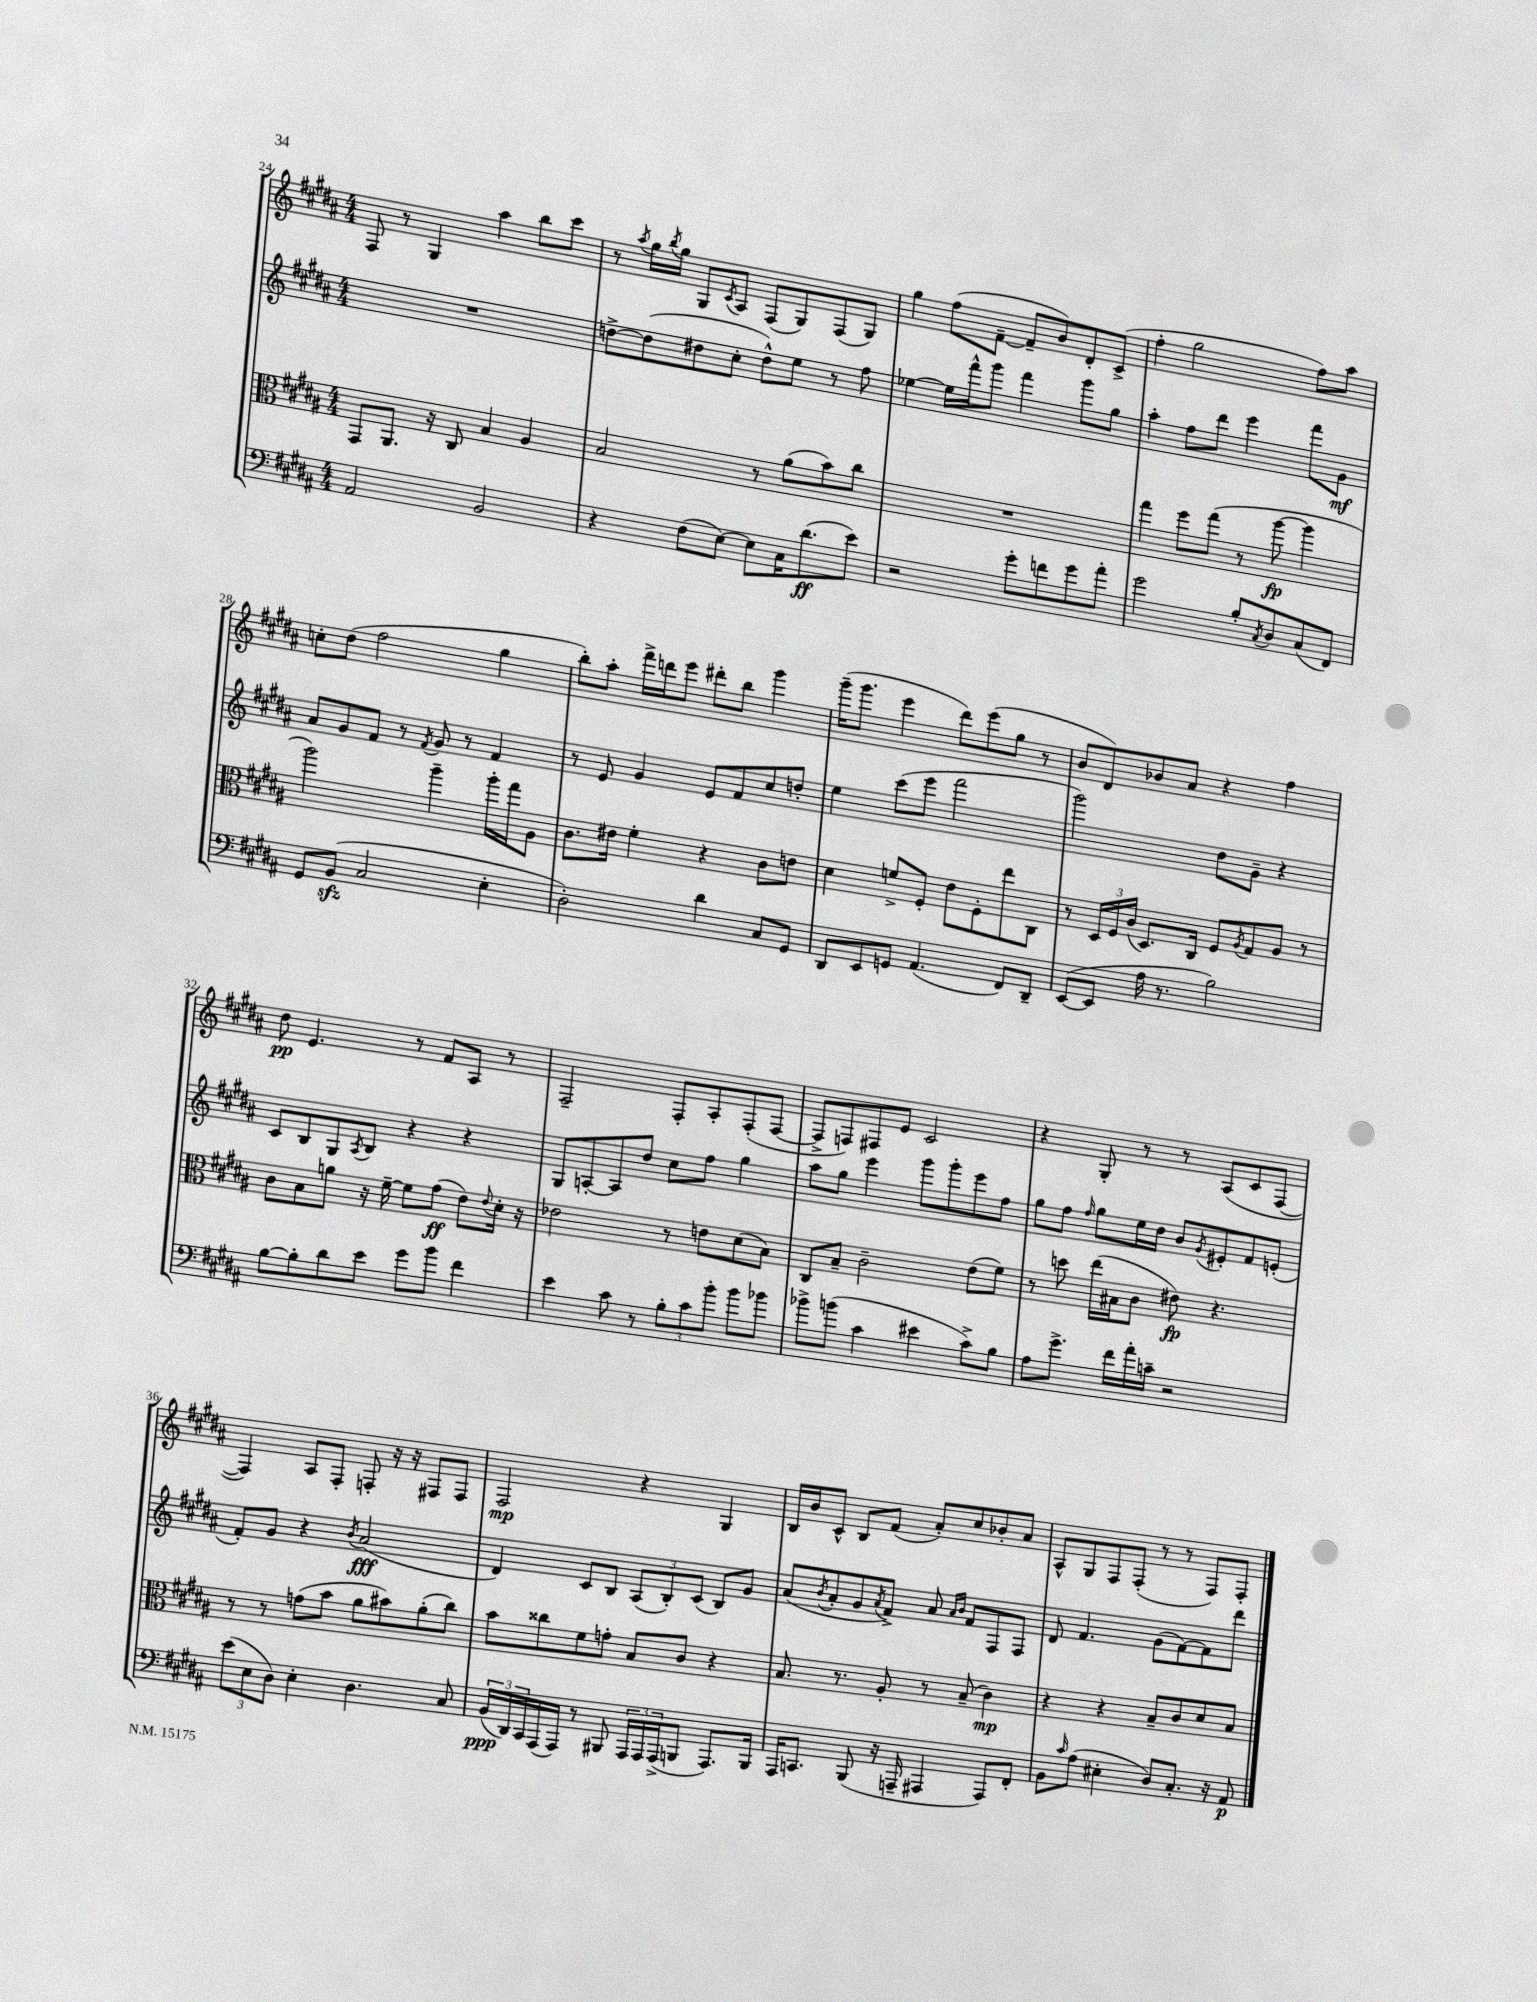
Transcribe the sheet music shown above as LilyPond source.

<<
\new StaffGroup <<
\new Staff = "s0" {
    \clef treble \key b \major \numericTimeSignature \time 4/4
    fis8 r8 gis4 ais''4 b''8 cis'''8 |
    r8 \acciaccatura { ais''8 } gis''16 \acciaccatura { b''8 } gis''16 gis8 \acciaccatura { cis'8 } ais8 fis8( gis8) fis8( gis8) |
    gis''4 fis''8( fis'8~-- fis'8-- b'8) dis'8-. cis'8->( |
    fis''4-. gis''2 fis''8) ais''8 |
    c''8-. dis''8( fis''2 gis''4 |
    b''8-.) ais''8-. fis'''16-> d'''16 e'''8 dis'''8-. b''8 gis'''4 |
    gis'''16--( gis'''8. e'''4 dis'''8) e'''8( gis''8 r8 |
    b'8 dis'8) bes'8 ais'8 r4 fis''4 |
    dis''8\pp e'4. r8 fis'8 ais8 r8 |
    fis2-- fis8-. ais8-. fis8-.( fis8~ |
    fis8-> f8) fis8 e'8 cis'2 |
    r4 gis8-. r8 r8 ais8( cis'8 fis8~ |
    fis4) ais8 fis8-. f8-. r16 r16 fis8 fis8 |
    fis2\mp r4 gis4 |
    b16 b'16 cis'8-^ b8 fis'8( ais'8-.) cis''8 bes'8-. ais'8 |
    ais8-^ gis8 fis8 fis8-.( r8 r8 fis8) fis8-. \bar "|." |
}
\new Staff = "s1" {
    \clef treble \key b \major \numericTimeSignature \time 4/4
    R1 |
    d''8~-> d''8( dis''8 cis''8-. dis''8-^) e''8 r8 fis''8 |
    ees''4~ ees''16 fis'''16-^ gis'''8 fis'''4 gis'''8 gis''8 |
    ais''4-. fis''8 dis'''8 e'''4 fis'''8 gis'8\mf |
    ais'8 gis'8 fis'8 r8 \acciaccatura { fis'8 } gis'8 r8 fis'4 |
    r8 e'8 gis'4 e'8 fis'8 cis''8 d''8-. |
    e''4 cis'''8( e'''8 fis'''2 |
    gis'''2) dis''8 gis'8-- r4 |
    cis'8 b8 gis8 \acciaccatura { ais8 } b8 r4 r4 |
    gis8 a8~-. a8 dis''8 cis''8 fis''8 gis''4 |
    ais''8 gis''8 e'''4 gis'''8 gis'''8-. e'''8 fis''8 |
    gis''8 fis''8 \grace { fis''16 } gis''8 e''16 dis''16 b'8 \acciaccatura { gis'8 } eis'8-. fis'8 e'8-.( |
    fis'8-.) gis'8 r4 \acciaccatura { b'8 } ais'2\fff( |
    dis'4) cis'8 b8 \tuplet 3/2 { ais8( b8-.) cis'8( } b8) gis'8 |
    ais'8( \acciaccatura { b'8 } ais'8-. gis'8 \acciaccatura { ais'8 } fis'8->) ais'8 \grace { ais'16 b'16 } fis'8 fis8 fis8 |
    dis'8 fis'4. gis'8( fis'8~) fis'8 dis'''8 \bar "|." |
}
\new Staff = "s2" {
    \clef alto \key b \major \numericTimeSignature \time 4/4
    gis,8 ais,8. r16 cis8 b4 ais4 |
    b2 r8 ais'8( b'8) cis''8 |
    R1 |
    gis''4 fis''8 gis''8( r8 ais''8~\fp ais''4 |
    ais''2) ais''4-- ais''16-. gis''16 ais8 |
    cis'8. eis'16 fis'4-. r4 cis'8 e'8 |
    dis'4 f'8-> fis8-. e'8 fis8-. e''8 cis8 |
    r8 \tuplet 3/2 { dis16 fis16 cis'16( } dis8.) cis16 fis8 \acciaccatura { ais8 } gis8 ais8 r8 |
    cis'8 b8 a'8 r16 fis'16~-- fis'8 gis'8\ff( e'8) \appoggiatura { e'8 } dis'16-. r16 |
    ees'2 r8 e'8 dis'8( b8) |
    cis8 b8-- cis'2-- e'8( fis'8) |
    r8 d''8 e''16( bis16 cis'8 eis'8\fp) r4. |
    r8 r8 g'8( b'8 ais'8 bis'8) ais'8-.( cis''8) |
    b'8 cisis''8 fis'8 g'8-. b8 cis'8 r4 |
    b8. r8. ais8-. r8 b8--( cis'4\mp) |
    r4 r4 b8-- cis'8 dis'8 b8 \bar "|." |
}
\new Staff = "s3" {
    \clef bass \key b \major \numericTimeSignature \time 4/4
    ais,2 b,2 |
    r4 fis8( e8~) e8 cis16 dis'8.\ff( e'8) |
    r2 gis'8-. f'8 gis'8 ais'8-. |
    gis'2 b8-. \acciaccatura { cis8 } dis8 cis8( fis,8) |
    gis,8 b,8\sfz( cis2 e4-. |
    dis2-.) dis'4 cis8 gis,8 |
    dis,8 e,8 g,8 ais,4.( fis,8) dis,8-- |
    e,8~( e,8 ais16 r8. b2) |
    b8~ b8-. dis'8 e'8 gis'8 b'8 fis'4 |
    e'4 cis'8 r8 \tuplet 3/2 { b8-. cis'8 b'8-. } b'8 bes'8 |
    bes'8-> b'8( cis'4 eis'4 cis'8->) b8 |
    ais8 gis'8.-> fis'16 ais'16-. c'16-- r2 |
    \tuplet 3/2 { e'8( e8 dis8) } e4-. dis4. cis8 |
    \tuplet 3/2 { b,16\ppp( dis,16) cis,16 } ais,,16( ais,,16) r8 bis,,8 \tuplet 3/2 { ais,,16 ais,,16 ais,,16->( } b,,8 ais,,8.) b,,16 |
    ais,,16 c,8. b,,8( r16 a,,16-- ais,,4 ais,,8) fis,8-. |
    b,8 \grace { cis'16 } ais8( eis4-. dis8) cis8.-. r16 ais,8\p \bar "|." |
}
>>
>>
\layout { \context { \Score currentBarNumber = #24 } }
